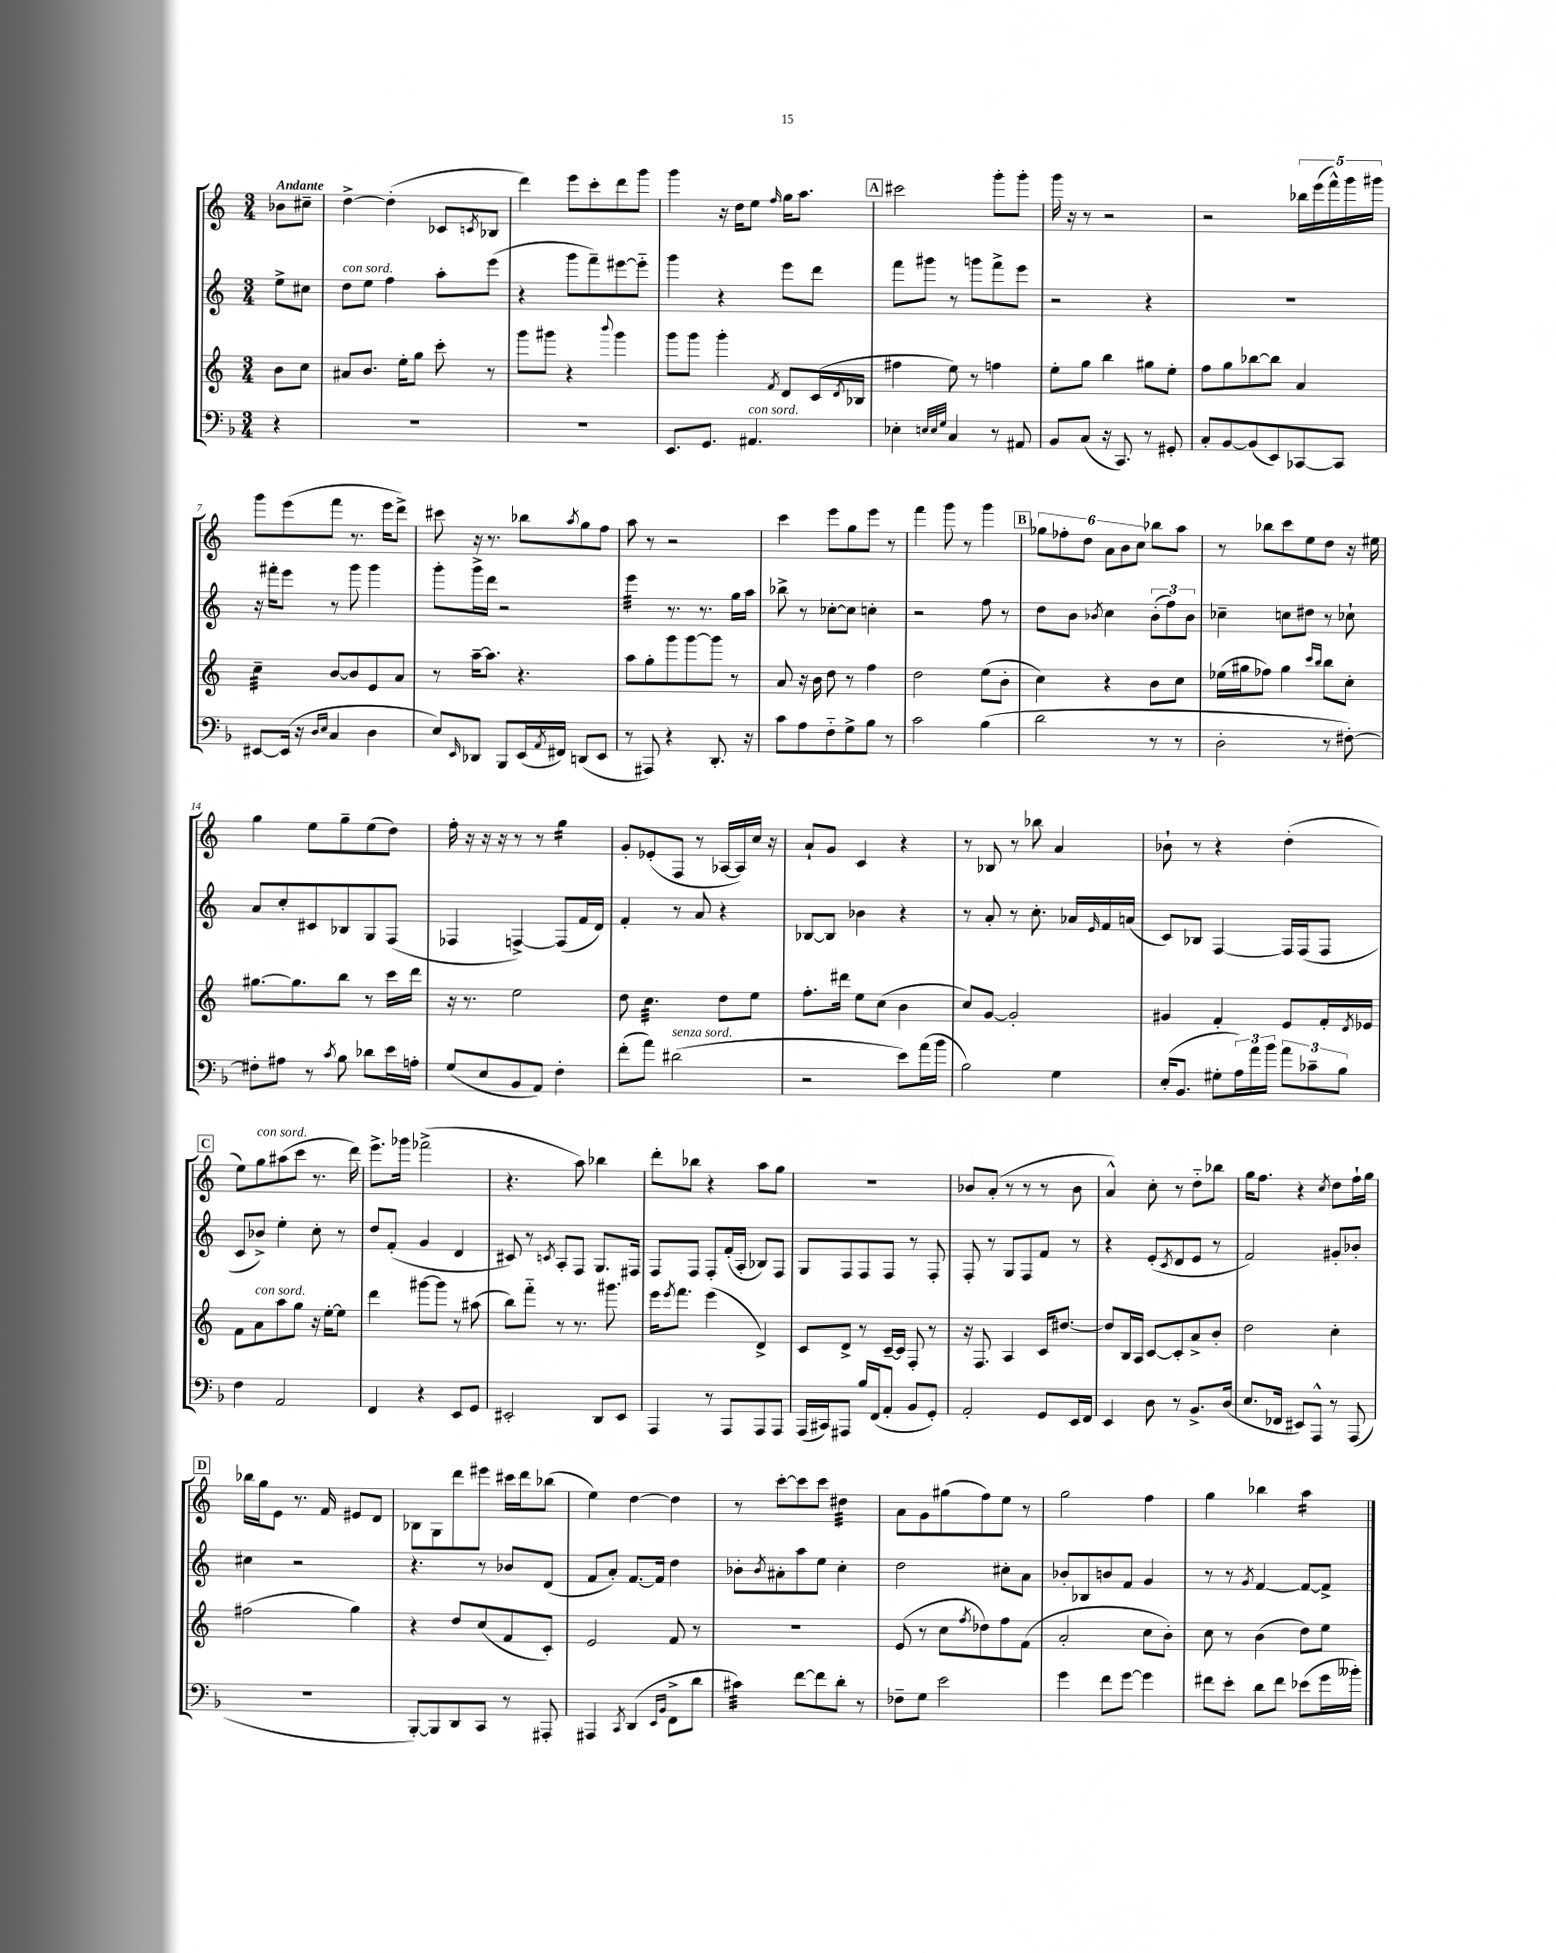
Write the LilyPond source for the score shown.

<<
\new StaffGroup <<
\new Staff = "s0" {
    \clef treble \key c \major \numericTimeSignature \time 3/4 \partial 4 \tempo "Andante"
    bes'8 cis''8-- |
    d''4~-> d''4-.( ces'8 \acciaccatura { c'8 } bes8 |
    d'''4) e'''8 c'''8-. d'''8 g'''8 |
    g'''4 r16 d''16 e''8 \grace { f''16 } g''16 a''8. |
    \mark \markup { \box "A" } cis'''2 g'''8-. g'''8-. |
    g'''16 r16 r8 r2 |
    r2 \tuplet 5/4 { bes''16 e'''16( f'''16-^) g'''16 gis'''16 } |
    g'''8 e'''8( f'''8 r8. e'''16 d'''8->) |
    cis'''8 r16 r8. bes''8 \acciaccatura { a''8 } g''8 f''8 |
    a''8 r8 r2 |
    c'''4 e'''8 g''8 e'''8 r8 |
    f'''4 g'''8 r8 g'''4 |
    \mark \markup { \box "B" } \tuplet 6/4 { ges''8 fes''8-. d''8 a'8 b'8 c''8 } bes''8 a''8 |
    r8 bes''8 c'''8 e''8 d''8 r16 eis''16 |
    g''4 e''8 g''8-- e''8( d''8) |
    f''16-. r16 r16 r16 r8 r8 g''4:16 |
    g'8-. ees'8-.( f8 r8 aes16~ aes16) c''16 r16 |
    a'8-! g'8 c'4 r4 |
    r8 bes8 r8 bes''8 a'4 |
    bes'8-! r8 r4 d''4-.( |
    \mark \markup { \box "C" } e''8) g''8^\markup { \italic "con sord." } ais''8( c'''8 r8. d'''16) |
    e'''8.-> ges'''16 fes'''2->( |
    r4. a''8) bes''4 |
    d'''8-. bes''8 r4 a''8 g''8 |
    R2. |
    bes'8 a'8-.( r8 r8 r8 bes'8 |
    a'4-^) c''8-. r8 d''8-_ bes''8 |
    g''16 f''8. r4 \acciaccatura { c''8 } d''8 f''16-! g''16 |
    \mark \markup { \box "D" } bes''16 g''16 e'8 r8. f'16 eis'8 d'8 |
    bes8 g8 d'''8 eis'''8 cis'''16 d'''16 bes''8( |
    e''4) d''4~ d''4 |
    r8 c'''8~-. c'''8 c'''8 dis''4:32 |
    a'8 g'8 gis''8( f''8) e''8 r8 |
    g''2 f''4 |
    g''4 bes''4 a''4:16 \bar "|." |
}
\new Staff = "s1" {
    \clef treble \key c \major \numericTimeSignature \time 3/4 \partial 4
    e''8-> cis''8 |
    d''8^\markup { \italic "con sord." } e''8 f''4 a''8-. e'''8( |
    r4 g'''8 f'''8--) eis'''8~ eis'''8-_ |
    g'''4 r4 e'''8 d'''8 |
    \mark \markup { \box "A" } f'''8 gis'''8 r8 g'''8 f'''8-> e'''8 |
    r2 r4 |
    R2. |
    r16 fis'''16-. e'''8 r8 g'''8 g'''4 |
    g'''8-. g'''16-> d'''16 r2 |
    e'''4:32 r8. r8. g''16 a''16 |
    bes''8-> r8 ces''8~-. ces''8 c''4-. |
    r2 f''8 r8 |
    \mark \markup { \box "B" } d''8 b'8 \acciaccatura { bes'8 } c''4 \tuplet 3/2 { bes'8-.( f''8) bes'8 } |
    ces''4-- c''8 dis''8 r8 ces''8-! |
    a'8 c''8-. cis'8 bes8 g8 f8( |
    fes4 f4~->) f8( f'16 d'16) |
    f'4-. r8 a'8 r4 |
    bes8~ bes8 bes'4 r4 |
    r8 a'8-. r8 c''8.-. aes'16 \grace { e'16 } f'16 a'16( |
    c'8) bes8 f4~ f16 f16( f8 |
    \mark \markup { \box "C" } c'8 bes'8->) e''4-. c''8-. r8 |
    d''8 f'8-.( g'4 d'4 |
    cis'8) r8 \acciaccatura { c'8 } a8-. f8 g8. fis16 |
    f8 f8 f8-. f'16-.( a16-. bes8) f8 |
    g8 f8 f8 f8 r8 f8-. |
    f8-. r8 g8 f8 f'8 r8 |
    r4 e'8-.( \acciaccatura { c'8 } d'8 e'8 r8 |
    f'2) gis'8-. bes'8-. |
    \mark \markup { \box "D" } cis''4 r2 |
    r4. r8 bes'8 d'8( |
    f'8 a'8-.) f'8.~ f'16 d''4 |
    bes'8-. \acciaccatura { bes'8 } ais'8-. a''8 e''8 c''4-. |
    d''2 cis''8-. a'8 |
    bes'8-. bes8 b'8 f'8 g'4 |
    r8 r8 \acciaccatura { g'8 } f'4~ f'8~ f'8-> \bar "|." |
}
\new Staff = "s2" {
    \clef treble \key c \major \numericTimeSignature \time 3/4 \partial 4
    b'8 c''8 |
    ais'8 b'8. e''16-. g''8 c'''8-. r8 |
    g'''8 gis'''8 r4 \appoggiatura { b'''8 } gis'''4 |
    g'''8 g'''8 g'''4-. \acciaccatura { f'8 } d'8 c'16( \acciaccatura { d'8 } bes16 |
    \mark \markup { \box "A" } fis''4 e''8) r8 f''4 |
    e''8-. g''8 b''4 gis''8 e''8-. |
    f''8 g''8 bes''8~ bes''8 a'4 |
    c''4:32-- b'8~ b'8 e'8 a'8 |
    r8 a''16~-- a''8. r4. |
    a''8 g''8-. g'''8 g'''8~ g'''8 r8 |
    a'8 r16 b'16 d''8 r8 f''4 |
    d''2 e''8( b'8-. |
    \mark \markup { \box "B" } c''4) r4 b'8 c''8 |
    ees''16( gis''16 fes''8) gis''4 \grace { c'''16 b''16 } b''8 c''8-. |
    gis''8.~ gis''8. b''8 r8 c'''16 d'''16 |
    r16 r8. e''2 |
    d''8 c''4.:32 d''8 e''8 |
    f''8.-. dis'''16 e''8 c''8( b'4 |
    c''8) g'8~ g'2-. |
    gis'4 f'4-. e'8 f'16-. \acciaccatura { d'8 } ees'16 |
    \mark \markup { \box "C" } f'8 a'8^\markup { \italic "con sord." } a''8 g''8 r16 e''16~-. e''8 |
    d'''4 gis'''8~ gis'''8 r8 ais''8( |
    b''8) f'''8-_ r8 r8. gis'''8. |
    e'''16 \acciaccatura { e'''8 } f'''8. e'''4( d'4->) |
    c'8 d'8-> r8 c'16~-- c'16 f8-. r8 |
    r16 f8. a4 c'16 dis''8.~ |
    dis''8 b16 a16 c'8~ c'8-. a'8-> b'8-. |
    d''2 c''4-. |
    \mark \markup { \box "D" } fis''2( g''4) |
    r4 d''8 c''8( f'8 c'8-.) |
    e'2 f'8 r8 |
    R2. |
    e'8( r8 c''8 \acciaccatura { f''8 } des''8) f''8 f'8( |
    a'2-. c''8 b'8-.) |
    c''8 r8 b'4( d''8) e''8 \bar "|." |
}
\new Staff = "s3" {
    \clef bass \key f \major \numericTimeSignature \time 3/4 \partial 4
    r4 |
    R2. |
    R2. |
    e,8. g,8. ais,4.^\markup { \italic "con sord." } |
    \mark \markup { \box "A" } ees4-. \grace { e32 e32 g32 } c4 r8 ais,8 |
    bes,8 c8( r16 c,8.) r8 gis,8-. |
    c8-. bes,8~ bes,8( e,8) ces,8~ ces,8 |
    eis,8~ eis,16( r16 \grace { d16 e16 } c4 d4 |
    e8) \grace { e,16 } des,8 bes,,8 e,16( \acciaccatura { a,8 } fis,16) d,8( e,8 |
    r8 ais,,8) r4 d,8.-. r16 |
    c'8 a8 f8-_ g8-> bes8 r8 |
    c'2 bes4( |
    \mark \markup { \box "B" } d'2 r8 r8 |
    d2-. r8 fis8~-.) |
    fis8-. ais8 r8 \acciaccatura { c'8 } bes8 des'8 e'16 a16-. |
    g8( e8 bes,8 a,8) f4-. |
    f'8-.( a'8) dis'2^\markup { \italic "senza sord." }( |
    r2 e'8) a'16( bes'16 |
    bes2) g4 |
    e16-.( bes,8. gis8-. \tuplet 3/2 { a16) a'16 bes'16 } \tuplet 3/2 { a'8 ces'8-- bes8 } |
    \mark \markup { \box "C" } f4 a,2 |
    f,4 r4 e,8 g,8 |
    eis,2-. d,8 eis,8 |
    a,,4 r8 a,,8 a,,8 a,,8 |
    a,,16( cis,16) ais,,8 bes16 f,16( a,8-. bes,8 g,8-.) |
    a,2-. g,8 e,16 f,16 |
    e,4 d8 r8 bes,8.-> d16( |
    e8. fes,16 eis,8) a,,8-^ r8 a,,8( |
    \mark \markup { \box "D" } R2. |
    bes,,8~-.) bes,,8 d,8 c,8 r8 ais,,8-. |
    ais,,4 \acciaccatura { c,8 } d,4( \grace { e,16 bes,16 } f,8-> d'8 |
    cis'4:32) f'8~ f'8 d'8-. r8 |
    fes8-- g8 e'2 |
    g'4 f'8 g'8~ g'4 |
    fis'8 e'8-. d'8 fis'8 ees'8( g'16 beses'16-.) \bar "|." |
}
>>
>>
